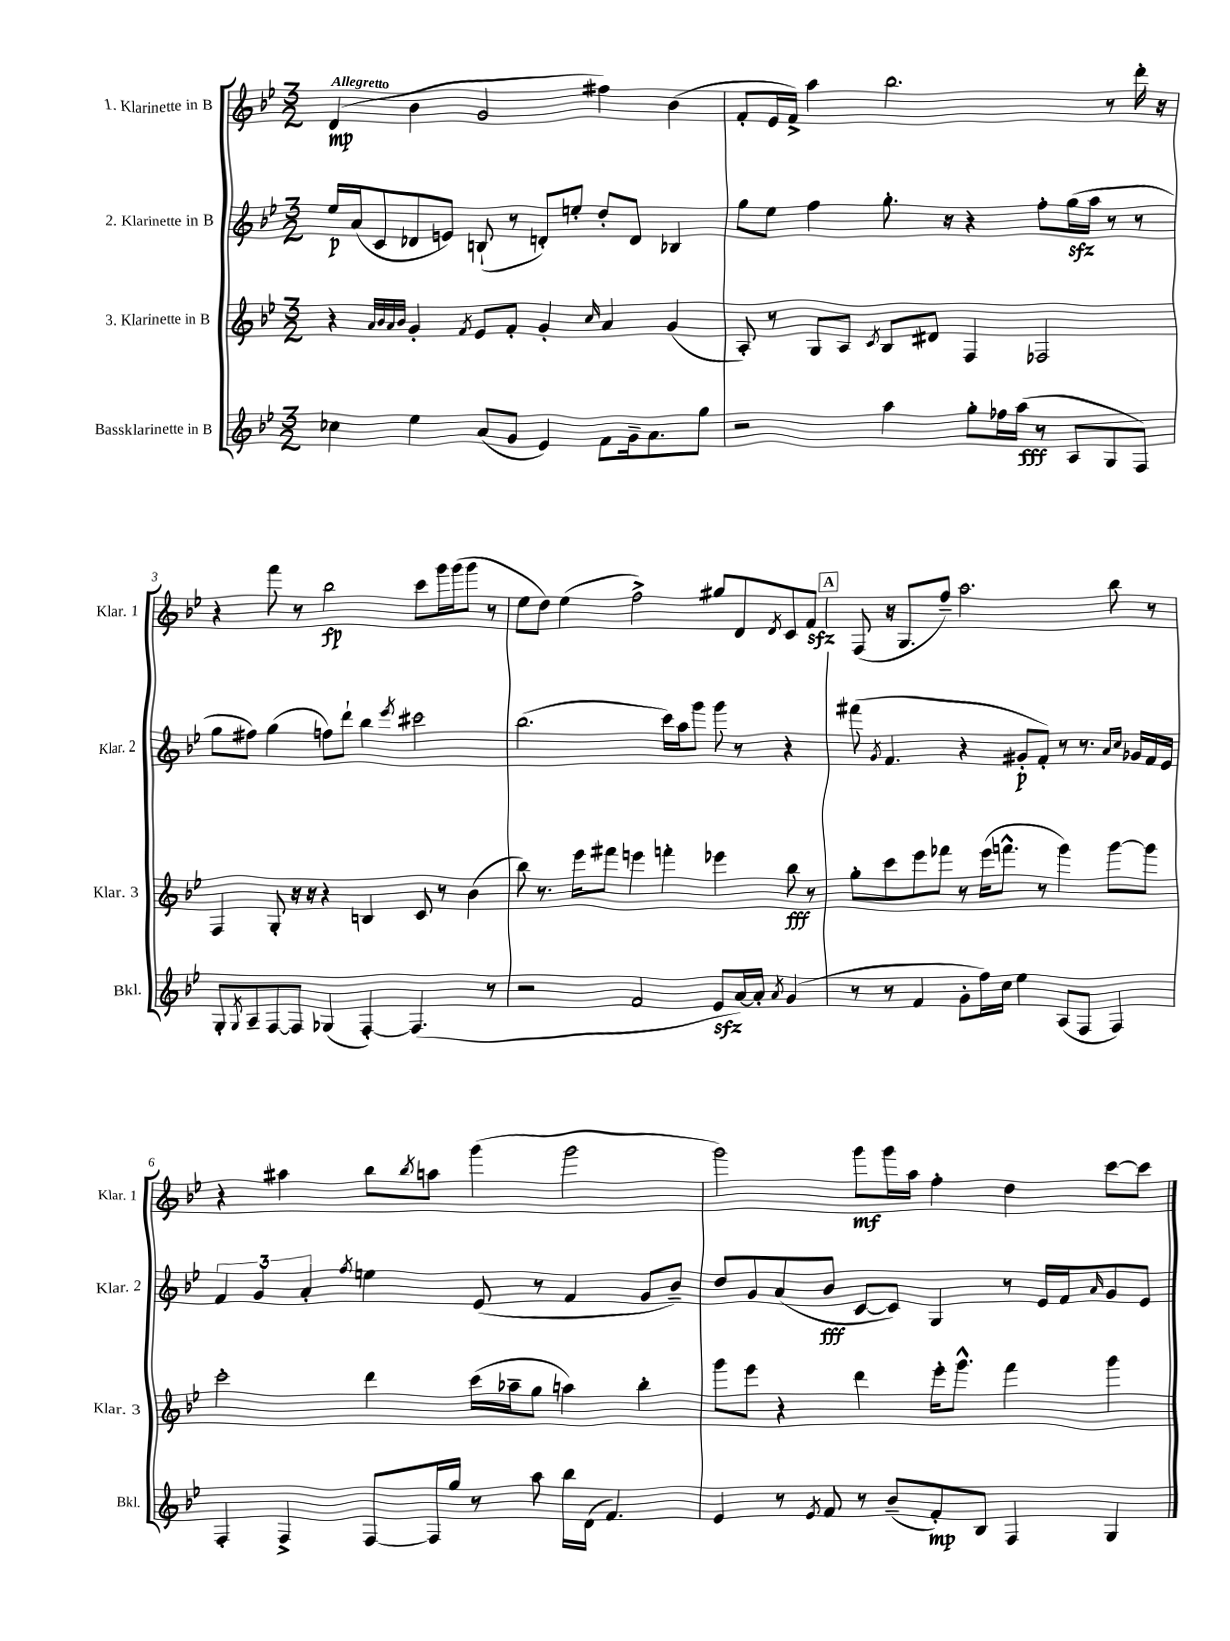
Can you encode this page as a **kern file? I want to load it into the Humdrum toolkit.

**kern	**kern	**kern	**kern
*staff4	*staff3	*staff2	*staff1
*clefG2	*clefG2	*clefG2	*clefG2
*k[b-e-]	*k[b-e-]	*k[b-e-]	*k[b-e-]
*M3/2	*M3/2	*M3/2	*M3/2
4cc-	4r	16ee-	(4d
.	.	(16a	.
.	.	8c	.
.	32qqa	.	.
.	32qqb-	.	.
.	32qqa	.	.
.	32qqb-	.	.
4ee-	4g'	8d-	4b-
.	.	8e)	.
.	8qf	.	.
(8a	8e-	(8B`	2g
8g	8f'	8r	.
4e-)	4g'	8d')	.
.	.	8ee'	.
.	16qqcc	.	.
8f	4a	8dd'	4ff#)
16g~	.	8d	.
8.a	.	.	.
.	(4g	4B-	(4b-
8gg	.	.	.
=	=	=	=
2r	8A')	8gg	8f'
.	8r	8ee-	16e-
.	.	.	16f^)
.	8G	4ff	4aa
.	8A	.	.
.	8qc	.	.
4aa	8B-	8.gg'	2.bb-
.	8d#	.	.
.	.	16r	.
8gg'	4F	4r	.
16ff-	.	.	.
(16aa	.	.	.
8r	2F-	8ff'	.
8A	.	(16gg	.
.	.	16aa	.
8G	.	8r	8r
8F)	.	8r	16ddd'
.	.	.	16r
=	=	=	=
8G'	4F	8gg	4r
8qG	.	.	.
8A~	.	8ff#)	.
[8F	8G'	(4gg	8fff
8F]	16r	.	8r
.	16r	.	.
(4G-	4r	8ff)	2bb-
.	.	8ddd`	.
[4F')	4B	4bb-	.
.	.	8qeee-	.
(4.F]	8c	2ccc#	8ccc
.	8r	.	16ggg
.	.	.	(16ggg
.	(4b-	.	8ggg
8r	.	.	8r
=	=	=	=
2r	8bb-)	(2.bb-	8ee-
.	8.r	.	8dd)
.	.	.	(4ee-
.	16eee-	.	.
.	8fff#	.	.
2f	4eee	.	2ff^)
.	4fff'	16ccc)	.
.	.	16aa	.
.	.	8ggg	.
8e-	4eee-	8ggg	8gg#
[16a)	.	8r	8d
16a']	.	.	.
8qa	.	.	8qd
(4g	8bb-	4r	8c
.	8r	.	8f
=	=	=	=
8r	8gg'	(8fff#	(8F
.	.	8qg	.
8r	8ccc	4.f	16r
.	.	.	8.G
4f	8eee-	.	.
.	8fff-	.	8ff~)
8g'	8r	4r	2.aa
16ff)	(16eee-	.	.
16cc	8.fff^^	.	.
4ee-	.	8g#'	.
.	8r	8f')	.
(8A	4ggg)	8r	.
8F	.	8.r	.
4F)	[8ggg	.	8bb-
.	.	16qqa	.
.	.	16qqcc	.
.	.	16g-	.
.	8ggg]	16f	8r
.	.	16e-	.
=	=	=	=
4F'	2ccc'	6f	4r
.	.	6g	.
4F^	.	.	4aa#
.	.	6a'	.
.	.	8qff	.
[8F	4ddd	4ee	8bb-
.	.	.	8qbb-
16F]	.	.	8aa
16gg	.	.	.
8r	(16ccc	(8e-	(4ggg
.	16aa-~	.	.
8aa	8gg	8r	.
16bb-	4aa)	4f	2ggg
(16d	.	.	.
4.f)	.	.	.
.	4bb-'	8g	.
.	.	8b-~)	.
=	=	=	=
4e-	8ggg	8dd	2ggg)
.	8eee-	8g	.
8r	4r	(8a	.
8qe-	.	.	.
8f	.	8b-	.
8r	4ddd	[8c	8ggg
(8b-~	.	8c])	16ggg
.	.	.	16aa
8f')	16eee-'	4G	4ff'
.	8.ggg^^	.	.
8B-	.	.	.
4F	4fff	8r	4dd
.	.	16e-	.
.	.	16f	.
.	.	16qqa	.
4G	4ggg	8g	[8ccc
.	.	8e-	8ccc]
==	==	==	==
*-	*-	*-	*-
